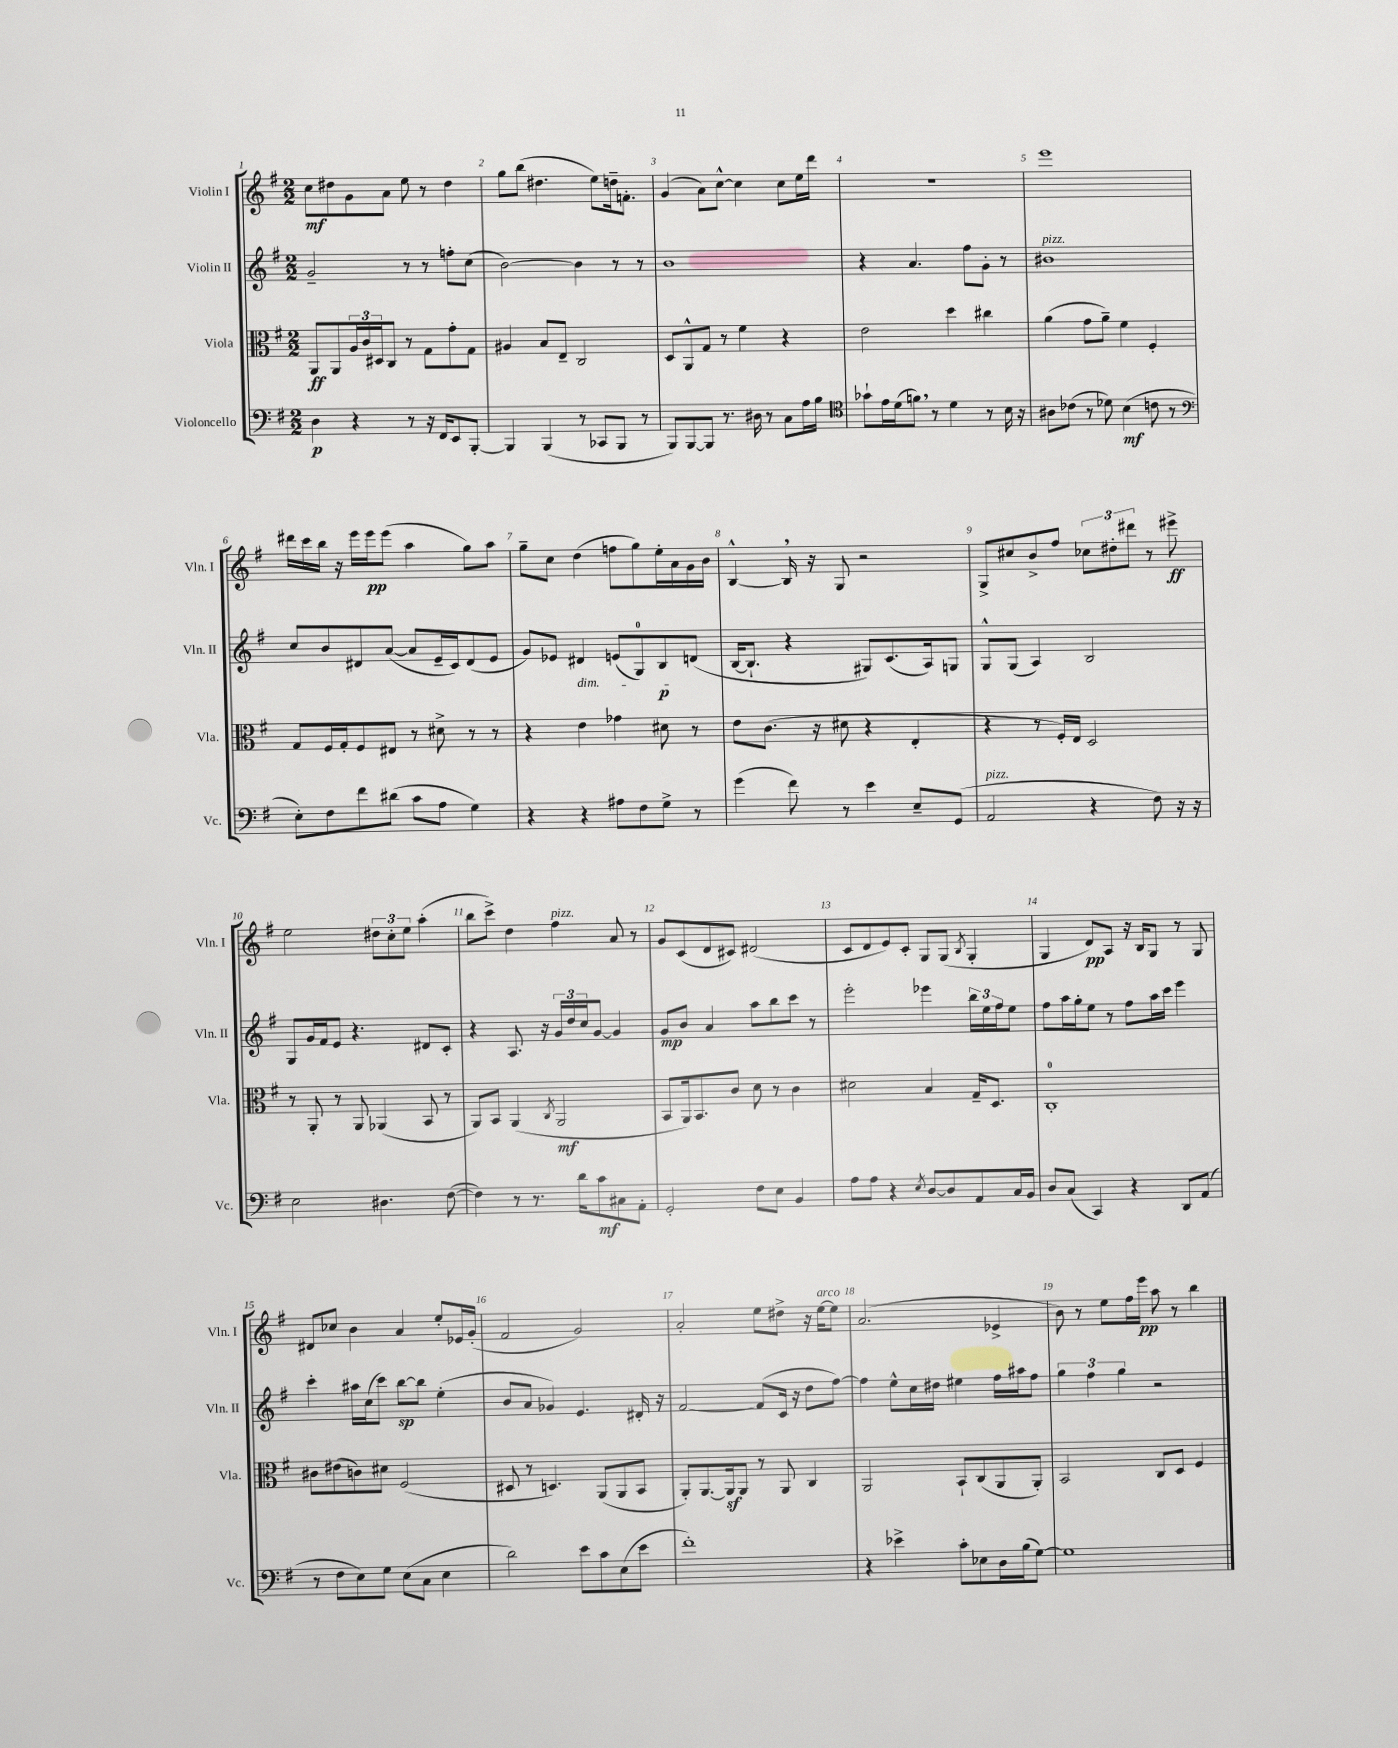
<<
\new StaffGroup <<
\new Staff = "s0" \with { instrumentName = "Violin I" shortInstrumentName = "Vln. I" } {
    \clef treble \key g \major \numericTimeSignature \time 2/2
    c''8\mf dis''8 g'8 a'8 e''8 r8 dis''4 |
    g''8 b''8( dis''4. e''8) d''16-- f'8.-. |
    g'4( a'8) c''8~-^ c''4 c''8 e''16 d'''16 |
    r1 |
    e'''1 |
    dis'''16 c'''16 b''16 r16 e'''16 e'''16\pp e'''8( a''4 g''8) a''8 |
    g''8-- c''8 d''4( f''8 g''8) e''16-. a'16 g'16 b'16 |
    b4~-^ b16 \breathe r16 g8 r2 |
    g8-> cis''8 b'8-> fis''8 \tuplet 3/2 { ces''8 dis''8-. dis'''8 } r8 eis'''8->\ff |
    e''2 \tuplet 3/2 { dis''8 c''8-. e''8 } a''4-.( |
    b''8 c'''8->) d''4 fis''4^\markup { \italic "pizz." } a'8 r8 |
    g'8 c'8( d'8 cis'8) dis'2( |
    c'8 d'8 e'8) c'8-. g8 g8( \acciaccatura { b8 } g4-. |
    g4 d'8\pp) a8 r16 b16 g8 r8 g8 |
    dis'8 ces''8 b'4 a'4 e''8-. ees'16 g'16-.( |
    fis'2 g'2) |
    a'2-. e''8 dis''8-> r16 e''16~^\markup { \italic "arco" } e''8 |
    a'2.( ees'4-> |
    b'8) r8 e''8 fis''16 e'''16\pp a''8 r8 b''4 \bar "|." |
}
\new Staff = "s1" \with { instrumentName = "Violin II" shortInstrumentName = "Vln. II" } {
    \clef treble \key g \major \numericTimeSignature \time 2/2
    g'2-- r8 r8 f''8-. c''8( |
    b'2~) b'4 r8 r8 |
    b'1 |
    r4 a'4. fis''8 g'8-. r8 |
    bis'1^\markup { \italic "pizz." } |
    c''8 b'8 dis'8 a'8~( a'8 e'16-- c'16) dis'8( e'8 |
    g'8) ees'8 dis'4\dim e'8( g8-0) b8\p\! d'8( |
    b16~ b8.-! r4 gis8) c'8.( a16) g8 |
    g8-^ g8( a4) b2 |
    g8 g'16 fis'16 e'8 r4. dis'8 c'8-. |
    r4 a8. r16 \tuplet 3/2 { g'16 d''16 c''16 } g'8~ g'4 |
    g'8\mp b'8 a'4 a''8 b''8 c'''8 r8 |
    e'''2-. ees'''4 \tuplet 3/2 { b''16 e''16 fis''16 } e''8 |
    fis''8 a''16 g''16-. e''8 r8 fis''8 a''16 c'''16 e'''4 |
    c'''4-. ais''16 c''16( c'''8) b''8~\sp b''8 e''4-.( |
    b'8 a'8 ges'4) e'4. dis'16-. r16 |
    fis'2~ fis'8( c'16 r16 d''8 fis''8~) |
    fis''4 e''8-^ c''16 dis''16 eis''4 fis''16 ais''16 fis''8 |
    \tuplet 3/2 { g''4 fis''4 g''4 } r2 \bar "|." |
}
\new Staff = "s2" \with { instrumentName = "Viola" shortInstrumentName = "Vla." } {
    \clef alto \key g \major \numericTimeSignature \time 2/2
    a,8\ff a,8 \tuplet 3/2 { a16 c'16 dis16 } c8 r8 g8 g'8-. g8 |
    ais4 b8 e8-- c2 |
    d8 a,8-^ g8 r8 fis'4 r4 |
    e'2 d''4 cis''4 |
    a'4( g'8 a'8--) fis'4 fis4-. |
    g8 fis16 g16-. fis8 eis8 r8 dis'8-> r8 r8 |
    r4 e'4 ges'4 dis'8 r8 |
    e'8 c'8.( r16 dis'8 r4 e4-. |
    r4 r8 fis16-.) e16 d2 |
    r8 a,8-. r8 a,8 aes,4( b,8 r8 |
    a,8) b,8 a,4( \acciaccatura { c8 } a,2\mf |
    b,8 a,16) b,8. c'8 d'8 r8 c'4 |
    dis'2 b4 g16-- d8. |
    c1-0-. |
    cis'8 eis'8( c'8) dis'8 fis2( |
    dis8 r8 d4.) a,8( a,8 b,8 |
    a,8-.) a,8.~ a,16\sf a,8 r8 a,8 c4 |
    a,2 b,8-! c8( a,8 a,8-.) |
    b,2 c8 d8 fis4 \bar "|." |
}
\new Staff = "s3" \with { instrumentName = "Violoncello" shortInstrumentName = "Vc." } {
    \clef bass \key g \major \numericTimeSignature \time 2/2
    d4\p r4 r8 r16 fis,16 e,8 b,,8~-. |
    b,,4 b,,4( r8 ces,8 b,,8 r8 |
    b,,8) b,,8~ b,,8 r8. dis16 r8 c8 a16 b16 |
    \clef tenor ges'8-! e'16 d'16( f'8) \breathe r8 d'4 r8 b16 r16 |
    ais8 ces'8( r8 des'8) b4\mf( c'8 r8 |
    \clef bass e8-.) fis8 fis'8 dis'8( c'8 a8 g4) |
    r4 r4 ais8 fis8 g8-> r8 |
    g'4( fis'8) r8 e'4 e8-- g,8( |
    a,2^\markup { \italic "pizz." } r4 fis8) r16 r16 |
    e2 dis4. fis8~( |
    fis4) r8 r8. d'16 c'8\mf cis8 a,8-. |
    g,2-. fis8 e8 b,4 |
    a8 a8 r4 \acciaccatura { e8 } d8~ d8 a,8 c16 b,16 |
    d8 c8( c,4) r4 d,8 a,8( |
    r8 fis8 e8) g8 e8( c8 e4 |
    d'2) e'8 c'8 e8( e'8 |
    fis'1-.) |
    r4 ees'4-> c'8-. ees8 d16 b16( g8~) |
    g1 \bar "|." |
}
>>
>>
\layout { \context { \Score \override BarNumber.break-visibility = ##(#f #t #t) barNumberVisibility = #all-bar-numbers-visible } }
